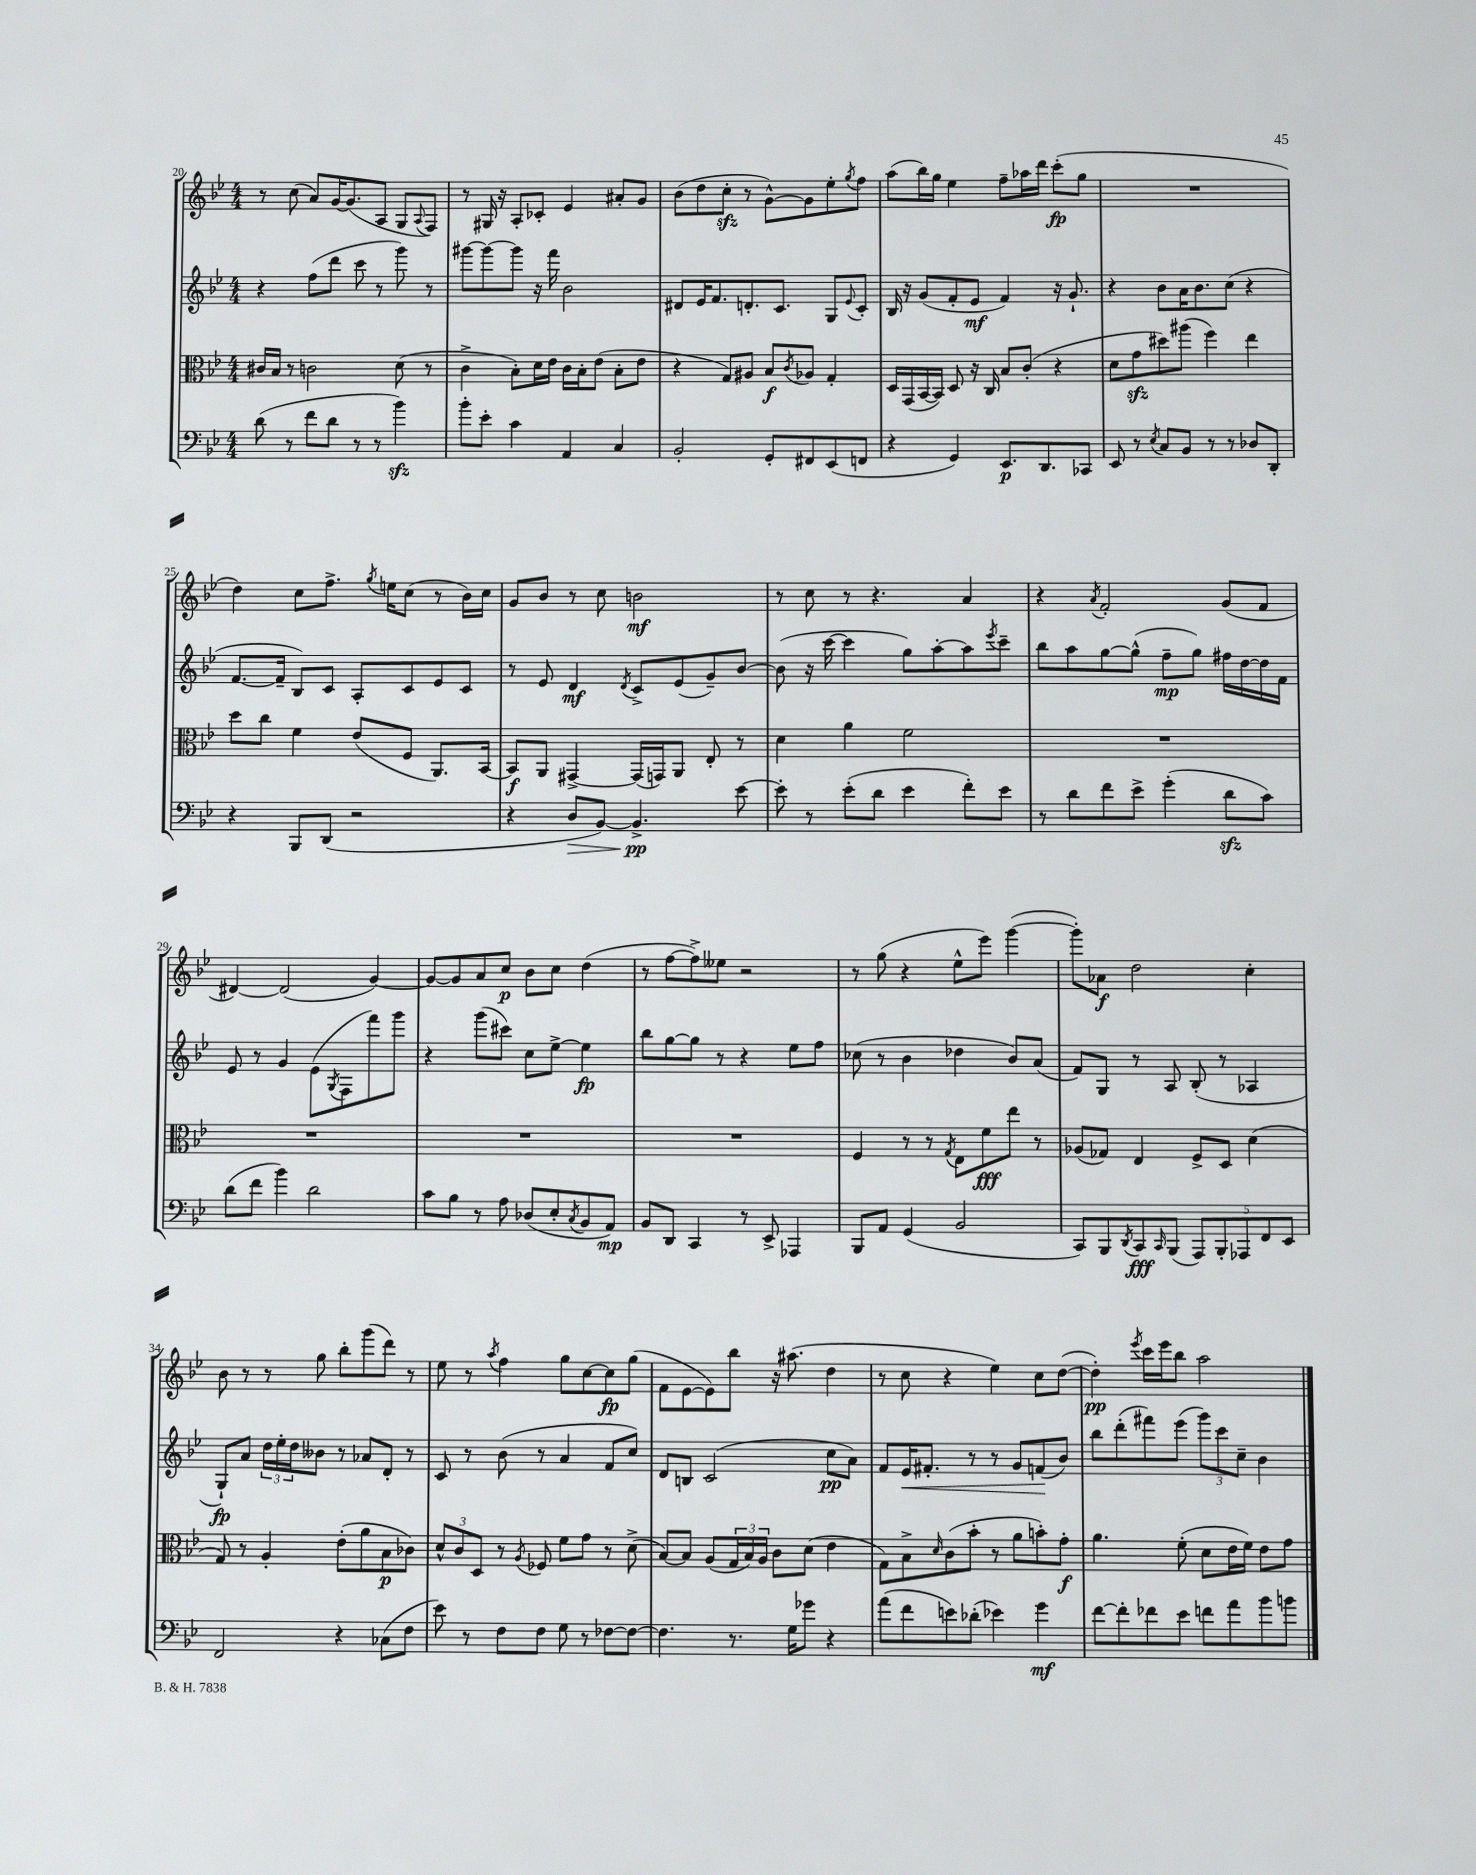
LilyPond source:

<<
\new StaffGroup <<
\new Staff = "s0" {
    \clef treble \key bes \major \numericTimeSignature \time 4/4
    r8 c''8( a'8) g'16~ g'8.( a8 g8 \appoggiatura { a8 } f8) |
    r8 gis16 r16 a8-. ces'8-. ees'4 ais'8-. g'8 |
    bes'8( d''8 c''8-.\sfz r8 g'8~-^) g'8 ees''8-. \acciaccatura { g''8 } f''8 |
    a''8( bes''16) g''16 ees''4 f''8-- aes''16 d'''16 c'''8-.\fp( g''8 |
    R1 |
    d''4) c''8 f''8.-> \acciaccatura { g''8 } e''16 c''8( r8 bes'16) c''16 |
    g'8 bes'8 r8 c''8 b'2\mf |
    r8 c''8 r8 r4. a'4 |
    r4 \acciaccatura { a'8 } f'2-. g'8( f'8 |
    dis'4~) dis'2( g'4~) |
    g'8~ g'8 a'8 c''8\p bes'8 c''8 d''4( |
    r8 f''8~ f''8->) eeses''8 r2 |
    r8 g''8( r4 ees''8-^ ees'''8) g'''4~( |
    g'''8-.) aes'8\f d''2 c''4-. |
    bes'8 r8 r8 g''8 bes''8-. g'''8( d'''8) r8 |
    ees''8 r8 \acciaccatura { a''8 } f''4 g''8 c''8~ c''8\fp g''8( |
    f'8 ees'8~ ees'8) bes''8 r16 ais''8.( d''4 |
    r8 c''8 r4 ees''4) c''8 d''8~( |
    d''4-.\pp) \acciaccatura { ees'''8 } c'''16 ees'''16 bes''8 a''2 \bar "|." |
}
\new Staff = "s1" {
    \clef treble \key bes \major \numericTimeSignature \time 4/4
    r4 f''8( d'''8 c'''8 r8 g'''8) r8 |
    gis'''8~ gis'''8~ gis'''8 r16 f'''16 bes'2 |
    dis'8 ees'16 f'8. d'8.-. c'8. g8 \appoggiatura { ees'8 } c'8-. |
    bes16 r16 g'8( f'8-. ees'8\mf f'4) r16 g'8.-! |
    r4 bes'8 a'16 bes'8. c''8( r4 |
    f'8.~ f'16-- bes8) c'8 a8-. c'8 ees'8 c'8 |
    r8 ees'8 d'4\mf \acciaccatura { d'8 } c'8-> ees'8( g'8--) bes'8~ |
    bes'8( r16 c'''16~ c'''4 g''8) a''8~-. a''8 \acciaccatura { ees'''8 } c'''8-- |
    bes''8 a''8 g''8~ g''8-^( f''8--\mp g''8) fis''16 d''16~ d''16 f'16 |
    ees'8 r8 g'4 ees'8( \acciaccatura { g8 } f8 f'''8) g'''8 |
    r4 g'''8( cis'''8) c''8 ees''8~-> ees''4\fp |
    bes''8 g''8~ g''8 r8 r4 ees''8 f''8 |
    ces''8( r8 bes'4 des''4 bes'8) a'8( |
    f'8) g8 r8 a8 bes8-.( r8 aes4 |
    g8-!\fp) a'8 \tuplet 3/2 { d''16 ees''16-. d''16 } beses'8 r8 aes'8 d'8-. r8 |
    c'8 r8 bes'8( r8 a'4 f'8 c''8) |
    d'8 b8 c'2( c''8\pp a'8) |
    f'8 ees'16\< fis'8.-. r8 r8 g'8 f'8\!( bes'8) |
    bes''8 d'''8-.( fis'''8) ees'''8( \tuplet 3/2 { g'''8) c'''8 c''8-- } bes'4 \bar "|." |
}
\new Staff = "s2" {
    \clef alto \key bes \major \numericTimeSignature \time 4/4
    cis'16 bes16 r8 c'2 d'8( r8 |
    c'4-> bes8-.) d'16 ees'16 c'16 bes16-. ees'8( bes8-. ees'8 |
    r4 g8) ais8 bes8\f \acciaccatura { c'8 } aes8 g4-. |
    d16 g,16( bes,16~ bes,16) d8 r16 c16 bes8 c'8-.( r4 |
    d'8 g'8\sfz dis''8) ais''8( f''4) ees''4 |
    d''8 c''8 f'4 ees'8( f8 a,8.) bes,16~ |
    bes,8\f a,8 gis,4~-> gis,16( g,16) a,8 ees8-. r8 |
    d'4 a'4 f'2 |
    R1 |
    R1 |
    R1 |
    R1 |
    f4 r8 r8 \acciaccatura { g8 } ees8 f'8\fff ees''8 r8 |
    aes8( ges8) ees4 f8-> d8 d'4( |
    g8) r8 a4-. ees'8-.( a'8 bes8\p ces'8) |
    \tuplet 3/2 { d'8-^ c'8 d8 } r8 \acciaccatura { a8 } fes8 f'8 g'8 r8 d'8->( |
    bes8~) bes8 a8( \tuplet 3/2 { g16 bes16) a16 } c'8 d'8( ees'4 |
    g8) bes8-> \grace { d'16 } c'8( bes'8-. r8 a'8 b'8-.) g'8-.\f |
    a'4. f'8-.( d'8 ees'16 f'16) ees'8 g'8 \bar "|." |
}
\new Staff = "s3" {
    \clef bass \key bes \major \numericTimeSignature \time 4/4
    d'8( r8 f'8 d'8 r8 r8 bes'4\sfz) |
    bes'8-. ees'8-. c'4 a,4 c4 |
    bes,2-. g,8-. fis,8 ees,8( f,8 |
    r4 g,4) ees,8.\p d,8. ces,8 |
    ees,8 r8 \acciaccatura { ees8 } c8 bes,8 r8 r8 des8 d,8-. |
    r4 bes,,8 d,8( r2 |
    r4 d8\> bes,8~) bes,4.->\pp\! ees'8~ |
    ees'8-. r8 ees'8-.( d'8 ees'4 f'8-.) ees'8 |
    r8 d'8 f'8 ees'8-> g'4-.( d'8\sfz c'8) |
    d'8( f'8 bes'4) d'2 |
    c'8 bes8 r8 a8 des8( ees8-. \acciaccatura { c8 } bes,8 a,8\mp) |
    bes,8 d,8 c,4 r8 ees,8-> aes,,4 |
    bes,,8 a,8 g,4( bes,2 |
    c,8) bes,,8 \acciaccatura { d,8 } c,8\fff \grace { c,16 } bes,,8( \tuplet 5/4 { a,,8) bes,,8-. aes,,8 f,8 ees,8 } |
    f,2 r4 ces8( f8 |
    ees'8) r8 f8 f8 g8 r8 fes8~ fes8~ |
    fes4. r8. g16 ges'8 r4 |
    a'8( f'8 e'8) des'8-.( ees'4) g'4\mf |
    f'8~ f'8-. fes'8 ees'8 f'8 a'8 bes'8 b'8 \bar "|." |
}
>>
>>
\layout { \context { \Score currentBarNumber = #20 } }
